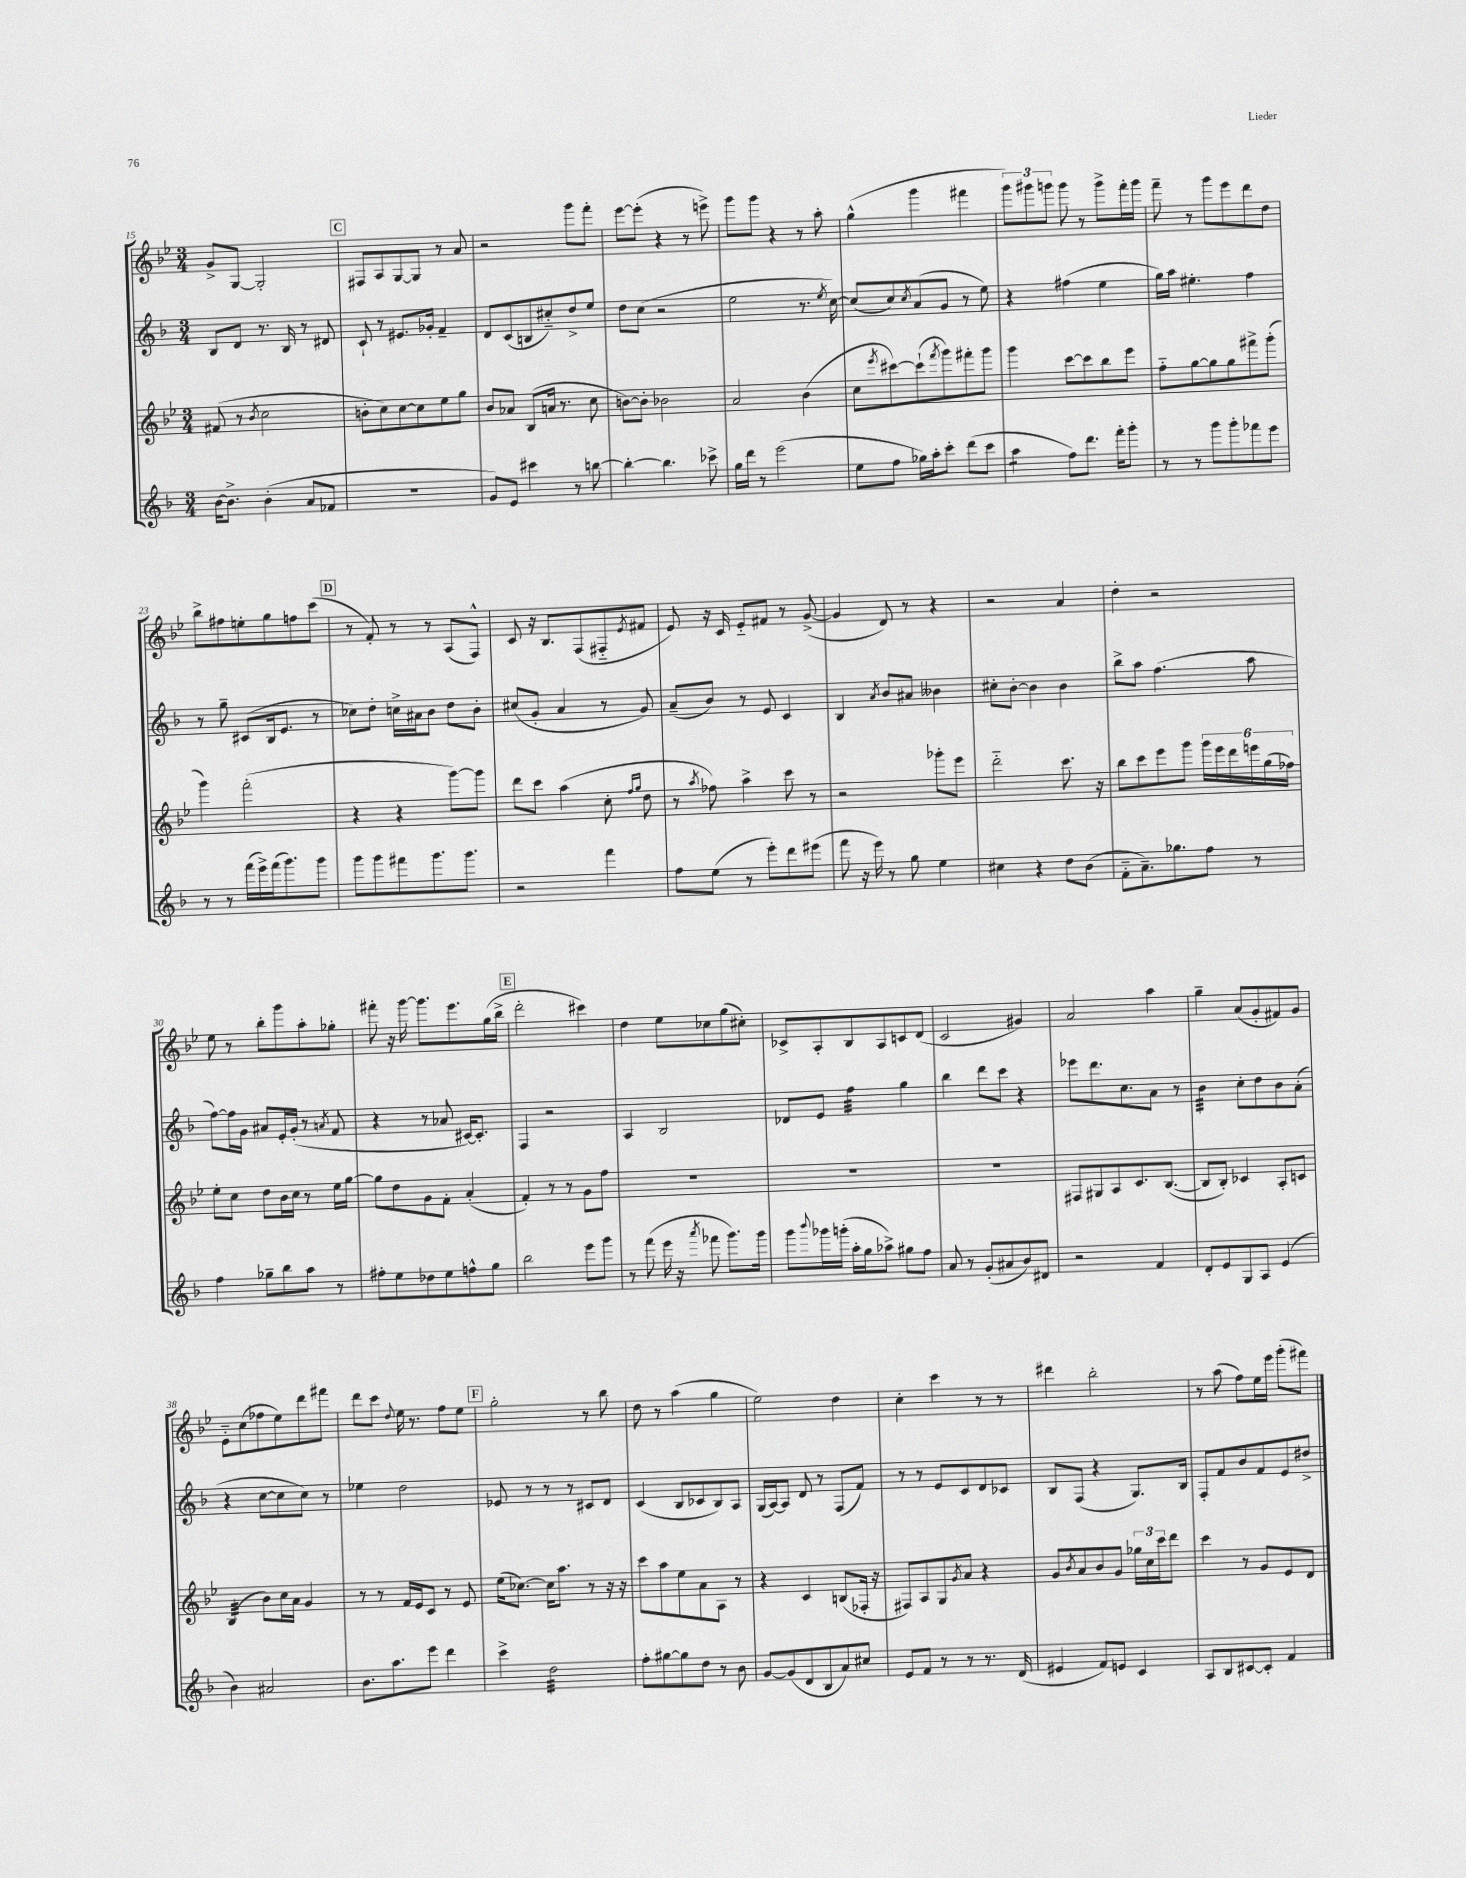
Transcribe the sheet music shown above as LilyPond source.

<<
\new StaffGroup <<
\new Staff = "s0" {
    \clef treble \key bes \major \numericTimeSignature \time 3/4
    g'8-> g8~ g2-. |
    \mark \markup { \box "C" } fis8 a8 g8~ g8 r8 a'8 |
    r2 g'''8 f'''8-. |
    ees'''8~ ees'''8-.( r4 r8 e'''8->) |
    g'''8 g'''8 r4 r8 a''8-. |
    g''4-^( g'''4 fis'''4 |
    \tuplet 3/2 { g'''8) gis'''8 g'''8 } g'''8 r8 g'''8-> f'''16-. g'''16 |
    f'''8-- r8 g'''8 ees'''8 d'''8 d''8 |
    bes''8-> fis''8 e''8-. g''8 f''8 c'''8( |
    \mark \markup { \box "D" } r8 f'8-.) r8 r8 a8( f8-^) |
    c'8 r16 bes8. f8( fis8-_ \acciaccatura { ees'8 } fis'8 |
    ees'8) r16 c'16 ees'8-_ fis'8 r8 g'8~->( |
    g'4 d'8) r8 r4 |
    r2 a'4 |
    d''4-. r2 |
    ees''8 r8 bes''8-. g'''8 a''8-. ges''8-. |
    fis'''8-. r16 g'''16~ g'''8. ees'''8. g''16( bes''16-> |
    \mark \markup { \box "E" } d'''2-. cis'''4) |
    d''4 ees''8 ces''8 g''8( cis''8-.) |
    ces'8-> a8-. bes8 a8 c'8 d'8( |
    c'2 gis'4) |
    a'2 a''4 |
    g''4-- a'8( g'8-. fis'8) g'8 |
    ees'8-_ c''8( fes''8 ees''8) d'''8 fis'''8 |
    d'''8 c'''8 \appoggiatura { d''8 } ees''16 r8. f''8 ees''8 |
    \mark \markup { \box "F" } g''2-. r8 bes''8 |
    d''8 r8 a''4( g''4 |
    ees''2) d''4 |
    c''4-. c'''4 r8 r8 |
    dis'''4 bes''2-. |
    r8 a''8( f''8) ees''16 ees'''16 g'''8-.( fis'''8) \bar "|." |
}
\new Staff = "s1" {
    \clef treble \key f \major \numericTimeSignature \time 3/4
    bes8 d'8 r8. bes16 r8 dis'8 |
    \mark \markup { \box "C" } c'8-! r8 eis'8. ges'16-. f'4-- |
    d'8 c'8( b8 cis''8-_) d''8-> e''8 |
    d''8 c''8( r2 |
    e''2 r8. \acciaccatura { e''8 } c''16~) |
    c''8( c''8) \acciaccatura { c''8 } a'8( g'8 r8 e''8) |
    r4 fis''4( e''4 |
    g''16) a''16 eis''4.-. f''4 |
    r8 g''8-- cis'8( bes16 e'8. r8 |
    \mark \markup { \box "D" } ces''8) d''8-. c''16-> ais'16 bes'8 d''8 bes'8-. |
    cis''8( g'8-. a'4 r8 g'8) |
    a'8--( bes'8) r8 e'8 c'4 |
    bes4 \acciaccatura { a'8 } bes'8 ais'8 beses'4 |
    cis''8-. bes'8~-. bes'4 bes'4 |
    bes''8-> a''8 f''4.( a''8 |
    f''8~) f''16 g'16 ais'8 e'16-. g'16-.( r8 \acciaccatura { a'8 } f'8 |
    r4 r8 aes'8 cis'16~) cis'8.-. |
    \mark \markup { \box "E" } f4 r2 |
    a4 bes2 |
    des'8 e'8 f''4:32 g''4 |
    bes''4 d'''8 c'''8 r4 |
    ees'''8 d'''8. c''8. a'8 r8 |
    bes'4:32 c''8-. d''8 bes'8 a'8-.( |
    r4 c''8~ c''8 c''8) r8 |
    ees''4 d''2 |
    \mark \markup { \box "F" } ees'8 r8 r8 r8 cis'8 d'8 |
    c'4( bes8 ces'8 bes8) a8 |
    g16( a16~) a8 d'8 r8 f8( f'8) |
    r8 r8 e'8 c'8 d'8 ces'8 |
    bes8 f8( r4 g8.) bes16 |
    f8-. f'8 bes'8 f'8 e'8 dis''8-> \bar "|." |
}
\new Staff = "s2" {
    \clef treble \key bes \major \numericTimeSignature \time 3/4
    fis'8( r8 \acciaccatura { bes'8 } c''2 |
    \mark \markup { \box "C" } b'8-. c''8) c''8~ c''8 ees''8 g''8 |
    bes'8 aes'8 bes8( a'16 r8. c''8 |
    b'8~) b'8-. bes'2 |
    a'2 bes'4( |
    c''8 \acciaccatura { ees'''8 } cis'''8~) cis'''8-!( \acciaccatura { f'''8 } g'''8) fis'''8-. g'''8 |
    g'''4 c'''8~ c'''8 bes''8 ees'''8 |
    f''8-_ g''8~ g''8 g''8 fis'''8-> g'''8-.( |
    g'''4) f'''2-.( |
    \mark \markup { \box "D" } r4 r4 g'''8~) g'''8 |
    d'''8 c'''8 a''4( c''8-. \grace { f''16 g''16 } d''8 |
    r8 \acciaccatura { a''8 } fes''8) a''4-> c'''8 r8 |
    r2 ges'''8-. ees'''8 |
    d'''2-_ c'''8. r16 |
    bes''8 c'''8 ees'''8 g'''8 \tuplet 6/4 { g'''16 ees'''16 d'''16 e'''16 g''16( fes''16) } |
    ees''8-. c''8 d''8 bes'16 c''16 r8 ees''16 g''16~ |
    g''8 d''8 g'8 f'8-. a'4-.( |
    \mark \markup { \box "E" } f'4-.) r8 r8 g'8 f''8 |
    R2. |
    R2. |
    R2. |
    fis8 gis8 a8 c'8. bes8.~( |
    bes8 bes8-.) ces'4 a8-. c'8 |
    bes4:32( bes'8) c''16 a'16 g'4 |
    r8 r8 f'16 ees'16 c'8 r8 ees'8 |
    \mark \markup { \box "F" } ees''16( ces''8.~) ces''16 a''8. r8 r16 r16 |
    c'''8 a''8 ees''8 a'8 a8 r8 |
    r4 c'4 b8( fes16-. r16 |
    fis8) a8 g8 \acciaccatura { g'8 } a'8 r4 |
    g'8 \acciaccatura { bes'8 } a'8 bes'8 g'8 \tuplet 3/2 { ges''16 c''16 c'''16 } d'''8 |
    c'''4 r8 g'8 ees'8 d'8 \bar "|." |
}
\new Staff = "s3" {
    \clef treble \key f \major \numericTimeSignature \time 3/4
    bes'16~ bes'8.-> bes'4-.( a'8 fes'8 |
    \mark \markup { \box "C" } R2. |
    g'8) e'8 cis'''4 r8 b''8~ |
    b''4~-. b''4. ces'''8-> |
    g''16 d'''16 r8 e'''2( |
    e''8 f''8 ges''16) a''16-. c'''8-. d'''8( c'''8 |
    a''4:8 f''8) d'''8. f'''16-. g'''8-. |
    r8 r8 g'''8 g'''8-. fes'''8 e'''8 |
    r8 r8 f'''16( e'''16->) f'''16( g'''8.) g'''8 |
    \mark \markup { \box "D" } g'''8 g'''8 fis'''8 g'''8. g'''8. |
    r2 f'''4 |
    f''8 e''8( r8 e'''8-.) d'''8 eis'''8( |
    f'''8 r16 e'''16) r8 g''8 e''4 |
    cis''4 r4 d''8 bes'8( |
    f'8-_ a'8.--) ges''8. f''8 r8 |
    f''4 ges''8-- bes''8 a''8 r8 |
    fis''8-. e''8 des''8 e''8 f''8-^ g''8 |
    \mark \markup { \box "E" } bes''2 e'''8 g'''8 |
    r8 f'''8( e'''16 r16 \acciaccatura { a'''8 } fes'''8 g'''8.) g'''16 |
    g'''8 \appoggiatura { bes'''8 } ges'''16 g'''16-.( a''16-. g''16 aes''8->) gis''8 f''8 |
    a'8 r8 g'8-.( ais'8 bes'8) dis'8 |
    r2 f'4 |
    d'8-. e'8 g8 a8 e'4( |
    bes'4) ais'2 |
    bes'8. a''8. e'''8 d'''4 |
    \mark \markup { \box "F" } c'''4-> d''2:32 |
    f''8-. gis''8~ gis''8 d''8 r8 bes'8 |
    g'8~ g'8( d'8 bes8 a'8) cis''8 |
    e'8 f'8 r8 r8 r8. d'16( |
    eis'4 f'8) e'8 c'4 |
    a8 bes8 cis'8~ cis'8-. f'4 \bar "|." |
}
>>
>>
\layout { \context { \Score currentBarNumber = #15 } }
